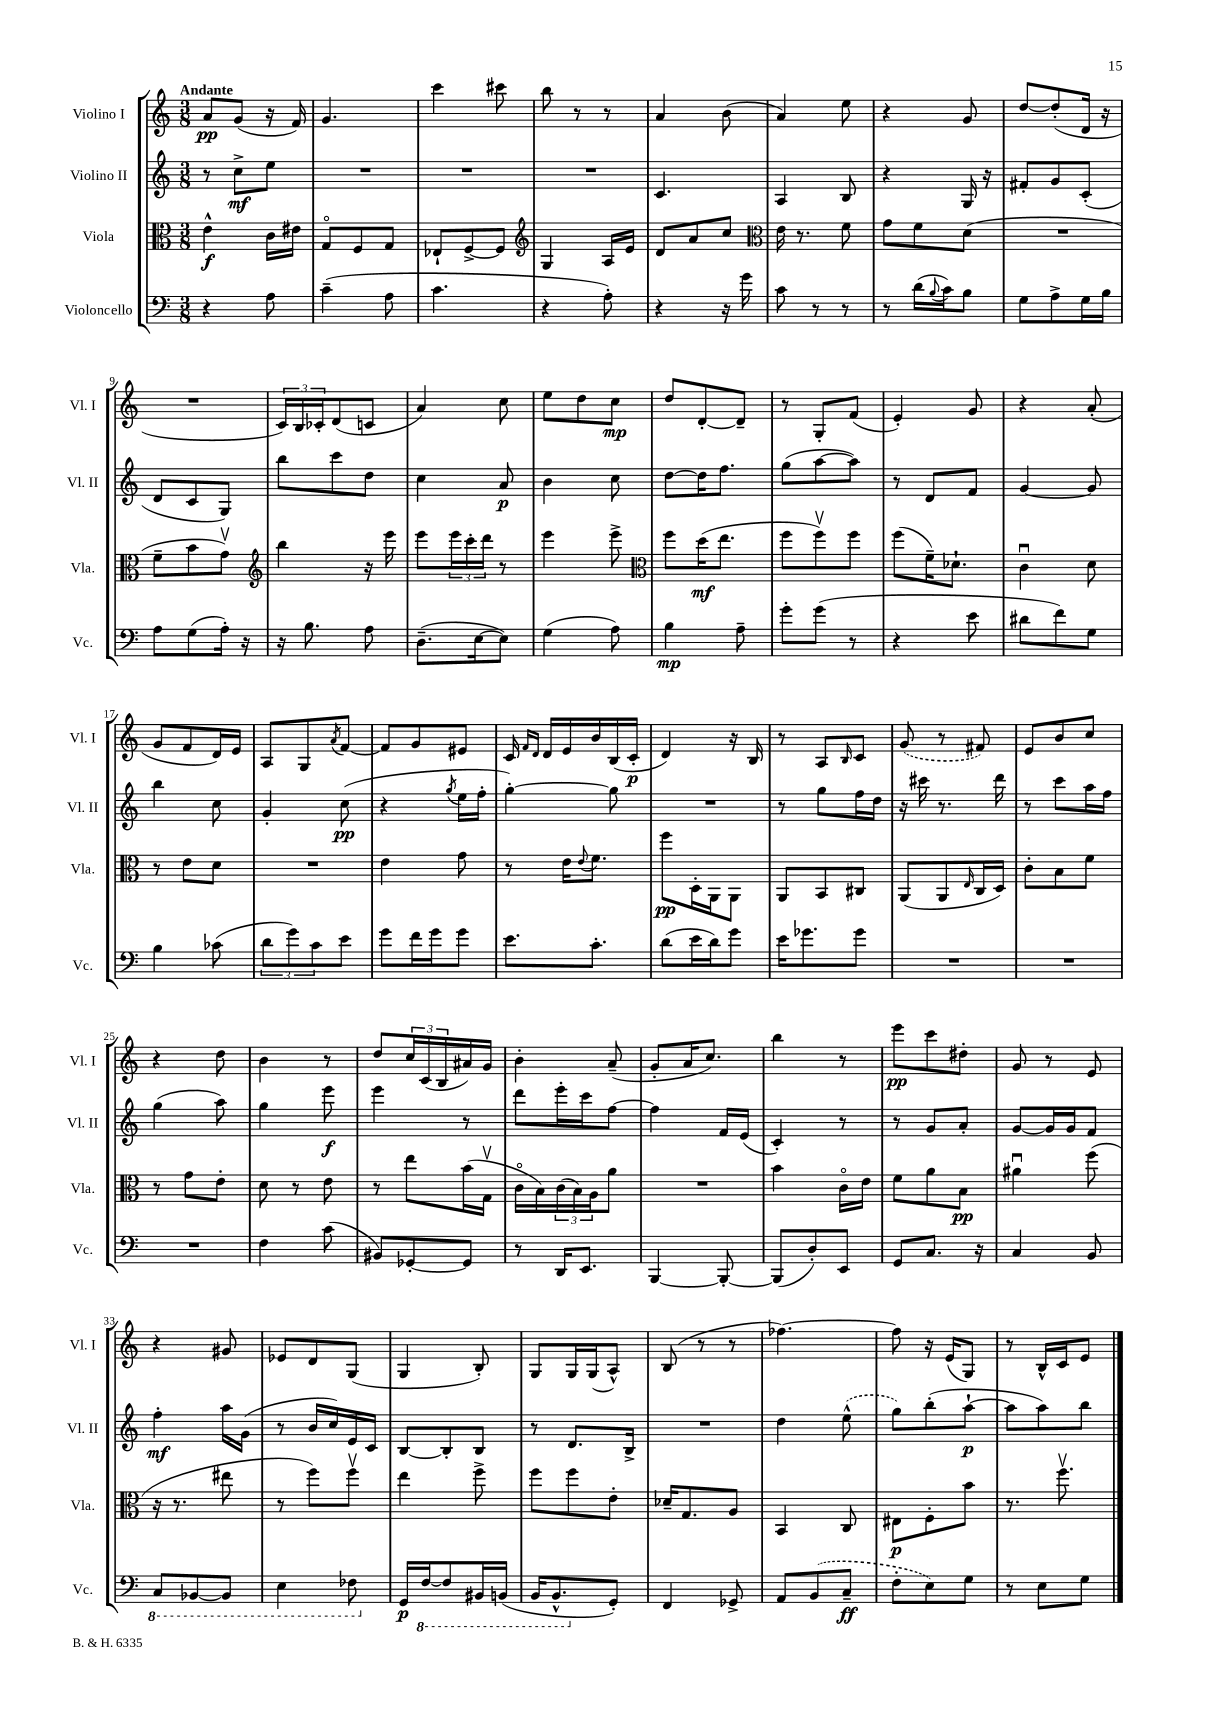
<<
\new StaffGroup <<
\new Staff = "s0" \with { instrumentName = "Violino I" shortInstrumentName = "Vl. I" } {
    \clef treble \key c \major \numericTimeSignature \time 3/8 \tempo "Andante"
    a'8\pp g'8( r16 f'16) |
    g'4. |
    c'''4 cis'''8 |
    b''8 r8 r8 |
    a'4 b'8( |
    a'4) e''8 |
    r4 g'8 |
    d''8~ d''8-.( d'16 r16 |
    R4. |
    \tuplet 3/2 { c'16) b16 ces'16-. } d'8( c'8 |
    a'4) c''8 |
    e''8 d''8 c''8\mp |
    d''8 d'8~-. d'8-- |
    r8 g8-. f'8( |
    e'4-.) g'8 |
    r4 a'8-.( |
    g'8 f'8 d'16) e'16 |
    a8 g8 \acciaccatura { a'8 } f'8~ |
    f'8 g'8 eis'8 |
    c'16 \grace { f'16 d'16 } d'16 e'16 b'16 b16( c'16-.\p |
    d'4) r16 b16 |
    r8 a8 \grace { b16 } c'8 |
    \once \slurDashed g'8( r8 fis'8) |
    e'8 b'8 c''8 |
    r4 d''8 |
    b'4 r8 |
    d''8 \tuplet 3/2 { c''16 c'16( b16 } ais'16) g'16 |
    b'4-. a'8--( |
    g'8-. a'16 c''8.) |
    b''4 r8 |
    e'''8\pp c'''8 dis''8-. |
    g'8 r8 e'8 |
    r4 gis'8 |
    ees'8 d'8 g8( |
    g4 b8-.) |
    g8 g16 g16( a8-^) |
    b8( r8 r8 |
    fes''4.~) |
    fes''8 r16 e'16( g8) |
    r8 b16-^ c'16 e'8 \bar "|." |
}
\new Staff = "s1" \with { instrumentName = "Violino II" shortInstrumentName = "Vl. II" } {
    \clef treble \key c \major \numericTimeSignature \time 3/8
    r8 c''8->\mf e''8 |
    R4. |
    R4. |
    R4. |
    c'4. |
    a4 b8 |
    r4 g16 r16 |
    fis'8-. g'8 c'8-.( |
    d'8 c'8 g8) |
    b''8 c'''8 d''8 |
    c''4 a'8\p |
    b'4 c''8 |
    d''8~ d''16 f''8. |
    g''8( a''8~ a''8) |
    r8 d'8 f'8 |
    g'4~ g'8 |
    b''4 c''8 |
    g'4-. c''8\pp( |
    r4 \acciaccatura { g''8 } e''16 f''16-. |
    g''4~-.) g''8 |
    R4. |
    r8 g''8 f''16 d''16 |
    r16 cis'''16 r8. d'''16 |
    r8 c'''8 a''16 f''16 |
    g''4( a''8) |
    g''4 e'''8\f |
    e'''4 r8 |
    d'''8 e'''16-. c'''16 f''8~ |
    f''4 f'16 e'16( |
    c'4-.) r8 |
    r8 g'8 a'8-. |
    g'8~ g'16 g'16 f'8 |
    f''4-.\mf a''16 g'16( |
    r8 b'16 c''16) e'16 c'16 |
    b8~ b8-. b8 |
    r8 d'8. b16-> |
    R4. |
    d''4 \once \slurDashed e''8-^( |
    g''8) b''8-.( a''8~-!\p |
    a''8 a''8) b''8 \bar "|." |
}
\new Staff = "s2" \with { instrumentName = "Viola" shortInstrumentName = "Vla." } {
    \clef alto \key c \major \numericTimeSignature \time 3/8
    e'4-^\f c'16 eis'16 |
    g8\flageolet f8 g8 |
    ees8-! f8~-> f8 |
    \clef treble g4 a16 e'16 |
    d'8 a'8 c''8 |
    \clef alto e'16 r8. f'8 |
    g'8 f'8 d'8( |
    R4. |
    f'8-- b'8 g'8\upbow) |
    \clef treble b''4 r16 e'''16 |
    e'''8 \tuplet 3/2 { e'''16 c'''16-. d'''16 } r8 |
    e'''4 e'''8-> |
    \clef alto f''8 d''16\mf( e''8. |
    f''8 f''8\upbow) f''8 |
    f''8( f'16--) des'8.-! |
    c'4\downbow d'8 |
    r8 e'8 d'8 |
    R4. |
    e'4 g'8 |
    r8 e'16 \appoggiatura { e'8 } f'8. |
    f''8\pp d16-. a,16 a,8 |
    a,8 b,8 cis8 |
    a,8( a,8 \grace { e16 } c16 d16) |
    c'8-. b8 f'8 |
    r8 g'8 e'8-. |
    d'8 r8 e'8 |
    r8 e''8 b'16( g16\upbow |
    c'16\flageolet b16) \tuplet 3/2 { c'16( b16) a16 } a'8 |
    R4. |
    b'4 c'16\flageolet e'16 |
    f'8 a'8 b8\pp |
    ais'4\downbow f''8( |
    r16 r8. eis''8 |
    r8 f''8) f''8\upbow |
    e''4 f''8-> |
    f''8 f''8 e'8-. |
    des'16-- g8. a8 |
    b,4 c8 |
    eis8\p f8-. b'8 |
    r8. f''8.\upbow \bar "|." |
}
\new Staff = "s3" \with { instrumentName = "Violoncello" shortInstrumentName = "Vc." } {
    \clef bass \key c \major \numericTimeSignature \time 3/8
    r4 a8 |
    c'4--( a8 |
    c'4. |
    r4 a8-.) |
    r4 r16 g'16 |
    c'8 r8 r8 |
    r8 d'16( \appoggiatura { b8 } c'16) b8 |
    g8 a8-> g16 b16 |
    a8 g8( a16-.) r16 |
    r16 b8. a8 |
    d8.--( e16~ e8) |
    g4( a8) |
    b4\mp a8-- |
    g'8-. g'8( r8 |
    r4 e'8 |
    dis'8 f'8) g8 |
    b4 ces'8( |
    \tuplet 3/2 { d'8 g'8) c'8 } e'8 |
    g'8 f'16 g'16 g'8 |
    e'8. c'8.-. |
    d'8( e'16 d'16) g'8 |
    e'16 ges'8. ges'8 |
    R4. |
    R4. |
    R4. |
    f4 c'8( |
    bis,8) ges,8~-. ges,8 |
    r8 d,16 e,8. |
    b,,4~ b,,8~-. |
    b,,8( d8-.) e,8 |
    g,8 c8. r16 |
    c4 b,8 |
    \ottava #-1 c,8 bes,,8~ bes,,8 |
    e,4 fes,8 \ottava #0 |
    g,16\p \ottava #-1 f,16~ f,8 bis,,16 b,,16( |
    b,,16 b,,8.-^ \ottava #0 g,8-.) |
    f,4 ges,8-> |
    a,8 \once \slurDashed b,8( c8--\ff |
    f8-. e8) g8 |
    r8 e8 g8 \bar "|." |
}
>>
>>
